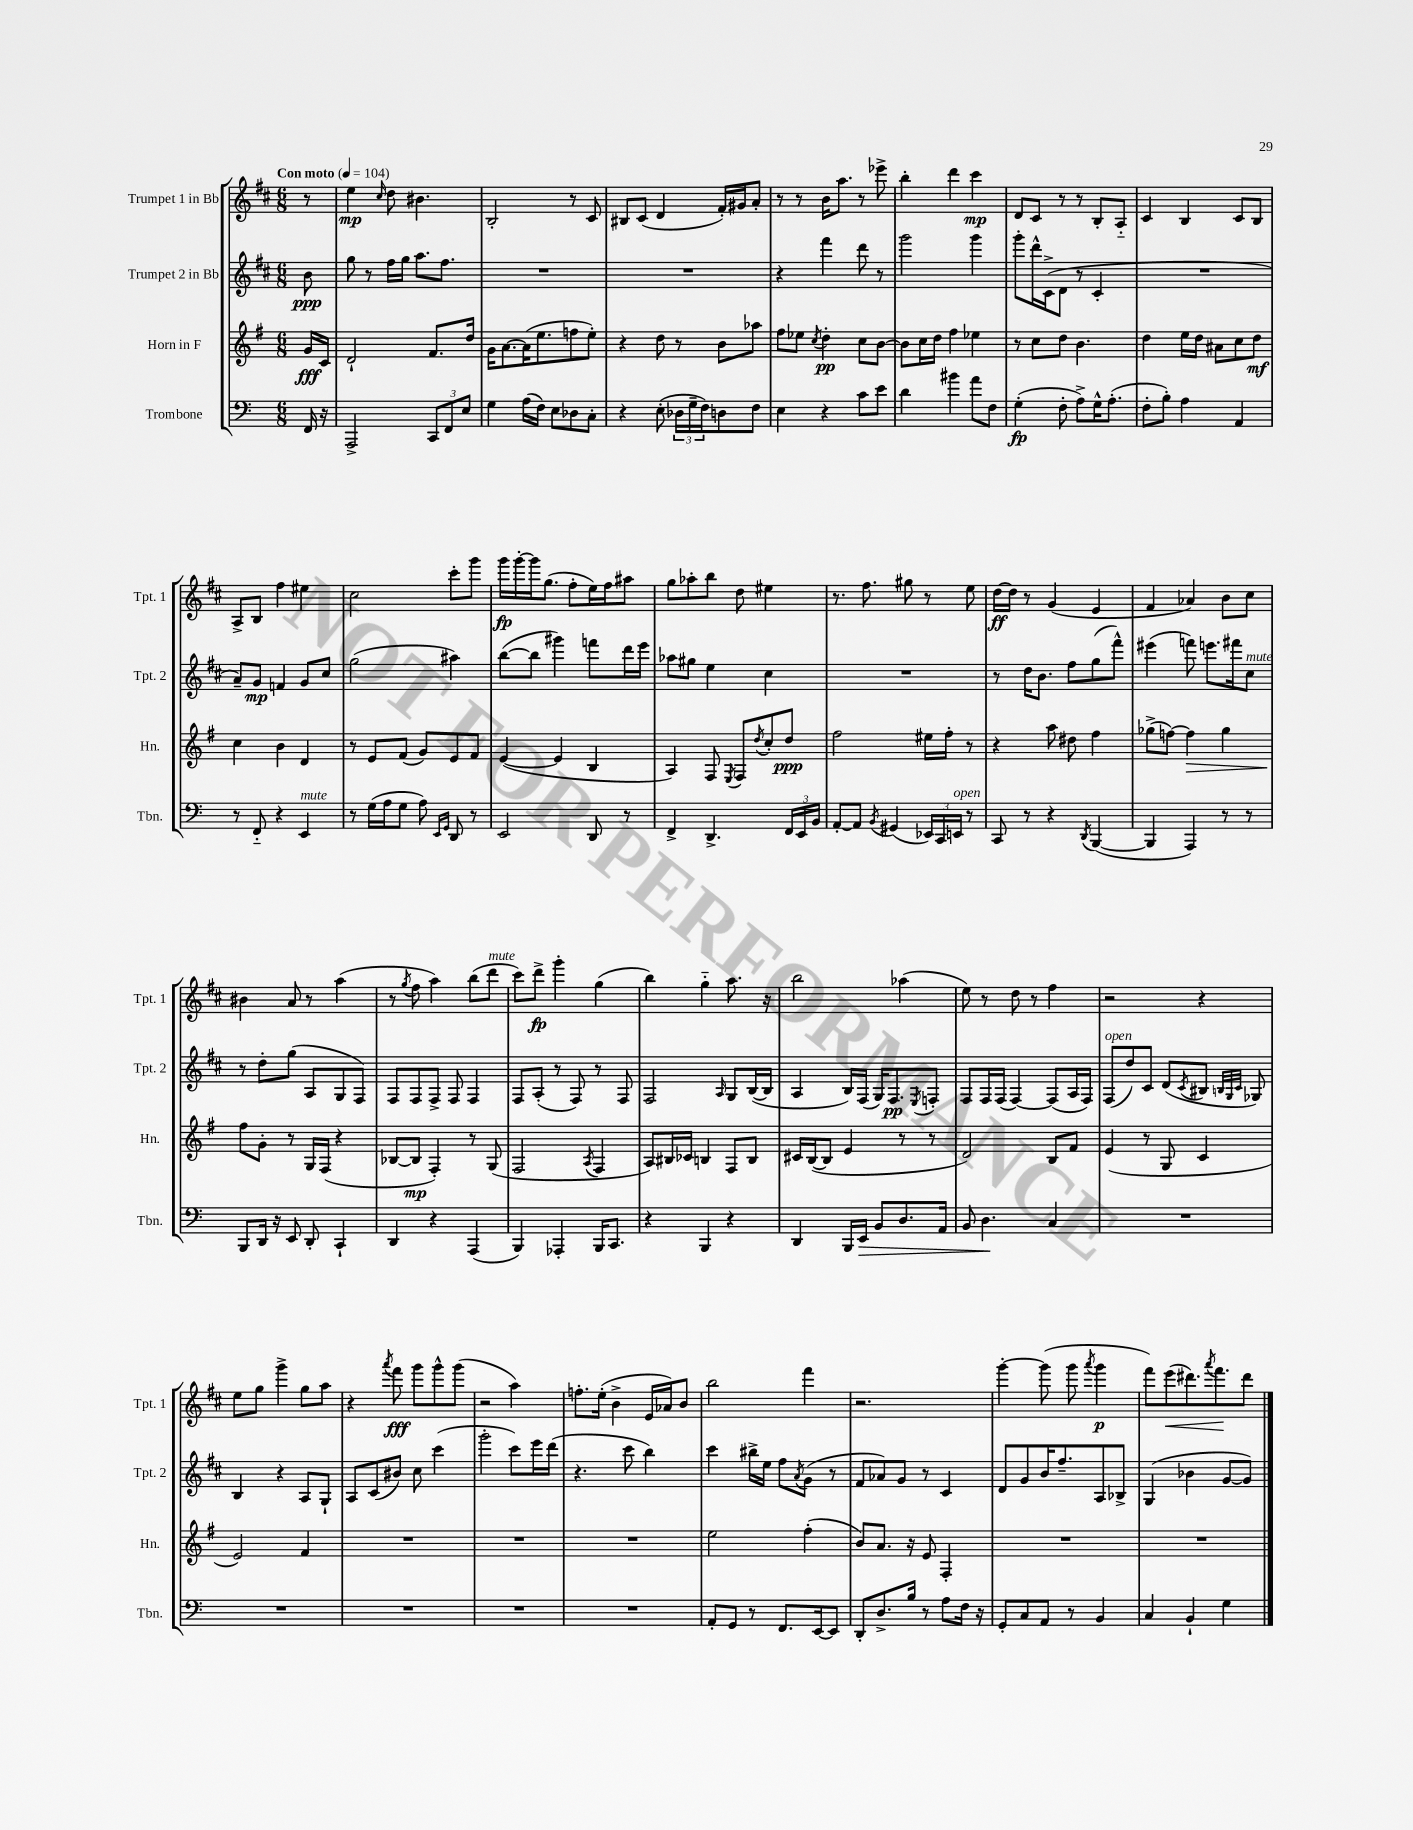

**kern	**kern	**kern	**kern
*staff4	*staff3	*staff2	*staff1
*clefF4	*clefG2	*clefG2	*clefG2
*k[]	*k[f#]	*k[f#c#]	*k[f#c#]
*M6/8	*M6/8	*M6/8	*M6/8
*MM104	*MM104	*MM104	*MM104
16FF	16g	8b	8r
16r	16c	.	.
=	=	=	=
2AAA^	2d`	8gg	4ee
.	.	8r	.
.	.	.	16qqcc#
.	.	16ff#	8dd
.	.	16gg	.
.	.	8.aa	4.b#
12CC	8.f#	.	.
.	.	8.ff#	.
12FF	.	.	.
12E	.	.	.
.	16dd	.	.
=	=	=	=
4G	16g	2.r	2B'
.	[8.a	.	.
(16A	(16a]	.	.
16F)	8.ee	.	.
8E	.	.	.
8D-	8ff	.	8r
8C'	8ee')	.	8c#
=	=	=	=
4r	4r	2.r	8B#
.	.	.	(8c#
(8E'	8dd	.	4d
24D-	8r	.	.
24G~	.	.	.
24F)	.	.	.
8D	8b	.	16f#')
.	.	.	16g#
8F	8aa-	.	8a'
=	=	=	=
4E	8ff#	4r	8r
.	8ee-	.	8r
.	8qcc	.	.
4r	4dd'	4fff#	16b
.	.	.	8.aa
8c	8cc	8ddd	8r
8e	[8b	8r	8eee-^
=	=	=	=
4d	8b]	2ggg	4bb'
.	16cc	.	.
.	16dd	.	.
4b#	4ff#	.	4ddd
8a	4ee-	4ggg	4ccc#
8F	.	.	.
=	=	=	=
(4G'	8r	8ggg'	8d
.	8cc	16ddd^^	8c#
.	.	(16c#^	.
8F'	8dd	8d	8r
8A^)	4.b	8r	8r
16G^^	.	4c#'	8B'
(8.A'	.	.	.
.	.	.	8A'~
=	=	=	=
8F'	4dd	2.r	4c#
8B')	.	.	.
4A	16ee	.	4B
.	16dd	.	.
.	8a#	.	.
4AA	8cc	.	8c#
.	8dd	.	8B
=	=	=	=
8r	4cc	8a~)	8A^
8FF'~	.	8g	8B
4r	4b	4f	4ff#
4EE	4d	8g	4ee#
.	.	8cc#	.
=	=	=	=
8r	8r	(2gg	2cc#
(16G	8e	.	.
16A	.	.	.
8G	(8f#	.	.
8A)	8g)	.	.
16qqEE	.	.	.
16qqGG	.	.	.
8DD	8e	4aa#)	8ccc#'
8r	8f#	.	8ggg
=	=	=	=
2EE	([4e	([8bb	16ggg
.	.	.	[16ggg'
.	.	8bb]	16ggg]
.	.	.	(8.gg
.	4e]	4ggg#)	.
.	.	.	8ff#'
8DD	4B	8fff	16ee)
.	.	.	16ff#
8r	.	16ddd	8aa#
.	.	16eee	.
=	=	=	=
4FF^	4A)	8aa-	8gg
.	.	8gg#	8aa-'
4.DD^	8F#	4ee	8bb
.	8qE	.	.
.	8F#	.	8dd
.	8qdd	.	.
.	8cc'	4cc#	4ee#
24FF	8dd	.	.
24EE	.	.	.
24BB	.	.	.
=	=	=	=
[8AA'	2ff#	2.r	8.r
8AA]	.	.	.
.	.	.	8.ff#
8qBB	.	.	.
(4GG#	.	.	.
.	.	.	8gg#
24EE-)	16ee#	.	8r
24CC	.	.	.
.	16ff#'	.	.
24EE	.	.	.
8r	8r	.	8ee
=	=	=	=
8CC	4r	8r	[16dd
.	.	.	16dd]
8r	.	16dd	8r
.	.	8.b	.
4r	8aa	.	(4g
.	8dd#	8ff#	.
8qDD	.	.	.
([4BBB	4ff#	(8gg	4e
.	.	8fff#^^)	.
=	=	=	=
4BBB]	(8gg-^	(4eee#	4f#
.	[8ff)	.	.
4AAA)	4ff]	8fff)	4a-)
.	.	8.eee	.
8r	4gg-	.	8b
.	.	16fff#	.
8r	.	8cc#	8cc#
=	=	=	=
8BBB	8ff#	8r	4b#
16DD	8g'	8dd'	.
16r	.	.	.
8EE	8r	(8gg	8a
8DD'	16G	8A	8r
.	(16F#	.	.
4CC`	4r	8G	(4aa
.	.	8F#)	.
=	=	=	=
4DD	[8B-	8F#	8r
.	.	.	8qgg
.	8B-]	8F#	8ff#
4r	4F#')	8F#^	4aa)
.	.	8F#	.
(4AAA	8r	4F#	(8bb
.	(8G	.	8ddd
=	=	=	=
4BBB)	2F#	8F#	8ccc#)
.	.	(8A'	8ddd^
4AAA-'	.	8r	4ggg'
.	.	8F#)	.
.	8qA	.	.
16BBB	4F#	8r	(4gg
8.CC	.	.	.
.	.	8F#	.
=	=	=	=
4r	8A)	2F#	4bb)
.	16B#	.	.
.	16c-	.	.
4BBB	4B	.	4gg'~
.	.	16qqA	.
4r	8F#	8G	8.aa
.	8B	([16B	.
.	.	16B]	16r
=	=	=	=
4DD	16c#	4A	2bb
.	([16B	.	.
.	8B]	.	.
16BBB	4e	16B)	.
16EE	.	(16F#	.
8BB	.	16G)	.
.	.	8.F#	.
8.D	8r	.	(4aa-
.	.	8qE	.
.	8r	8F'	.
16AA	.	.	.
=	=	=	=
8BB	2d)	8F#	8ee)
4.D	.	16F#	8r
.	.	(16F#	.
.	.	[4F#)	8dd
.	.	.	8r
4C	8B	(8F#]	4ff#
.	8f#	16A	.
.	.	16F#)	.
=	=	=	=
2.r	(4e	(8F#	2r
.	.	8dd)	.
.	8r	8c#	.
.	8G	(8d	.
.	.	8qc#	.
.	4c	8B#	4r
.	.	32qqB	.
.	.	32qqG	.
.	.	32qqc#	.
.	.	8G-)	.
=	=	=	=
2.r	2e)	4B	8ee
.	.	.	8gg
.	.	4r	4ggg^
.	4f#	8A	8gg
.	.	8G`	8aa
=	=	=	=
2.r	2.r	8A	4r
.	.	(8c#	.
.	.	.	8qaaa
.	.	8b#)	8fff#
.	.	8cc#	8ggg
.	.	(4ccc#	8ggg^^
.	.	.	(8ggg
=	=	=	=
2.r	2.r	2ggg'	2r
.	.	8ccc#)	4aa)
.	.	16eee	.
.	.	(16ddd	.
=	=	=	=
2.r	2.r	4.r	8.ff'
.	.	.	(16ee'
.	.	.	4b^
.	.	8ccc#	.
.	.	4bb)	16e
.	.	.	16a-)
.	.	.	8b
=	=	=	=
8AA'	2ee	4ccc#	2bb
8GG	.	.	.
8r	.	16bb#^	.
.	.	16ee	.
8.FF	.	8ff#	.
.	.	8qa	.
.	(4ff#'	(8g	4fff#
[16EE	.	.	.
8EE]	.	8r	.
=	=	=	=
8DD'	8b)	8f#	2.r
8.D^	8.a	8a-)	.
.	.	8g	.
16B	16r	.	.
8r	8e	8r	.
8A	4F#'	4c#	.
16F	.	.	.
16r	.	.	.
=	=	=	=
8GG'	2.r	8d	[4ggg'
8C	.	8g	.
8AA	.	16b	(8ggg]
.	.	8.ff#~	.
8r	.	.	8ggg
.	.	.	8qaaa
4BB	.	8A	4ggg
.	.	8B-^	.
=	=	=	=
4C	2.r	(4G	8fff#)
.	.	.	(8eee
4BB`	.	4b-	8.ddd#)
.	.	.	8qaaa
.	.	.	8.fff#
4G	.	[8g	.
.	.	8g])	8ddd#
==	==	==	==
*-	*-	*-	*-
